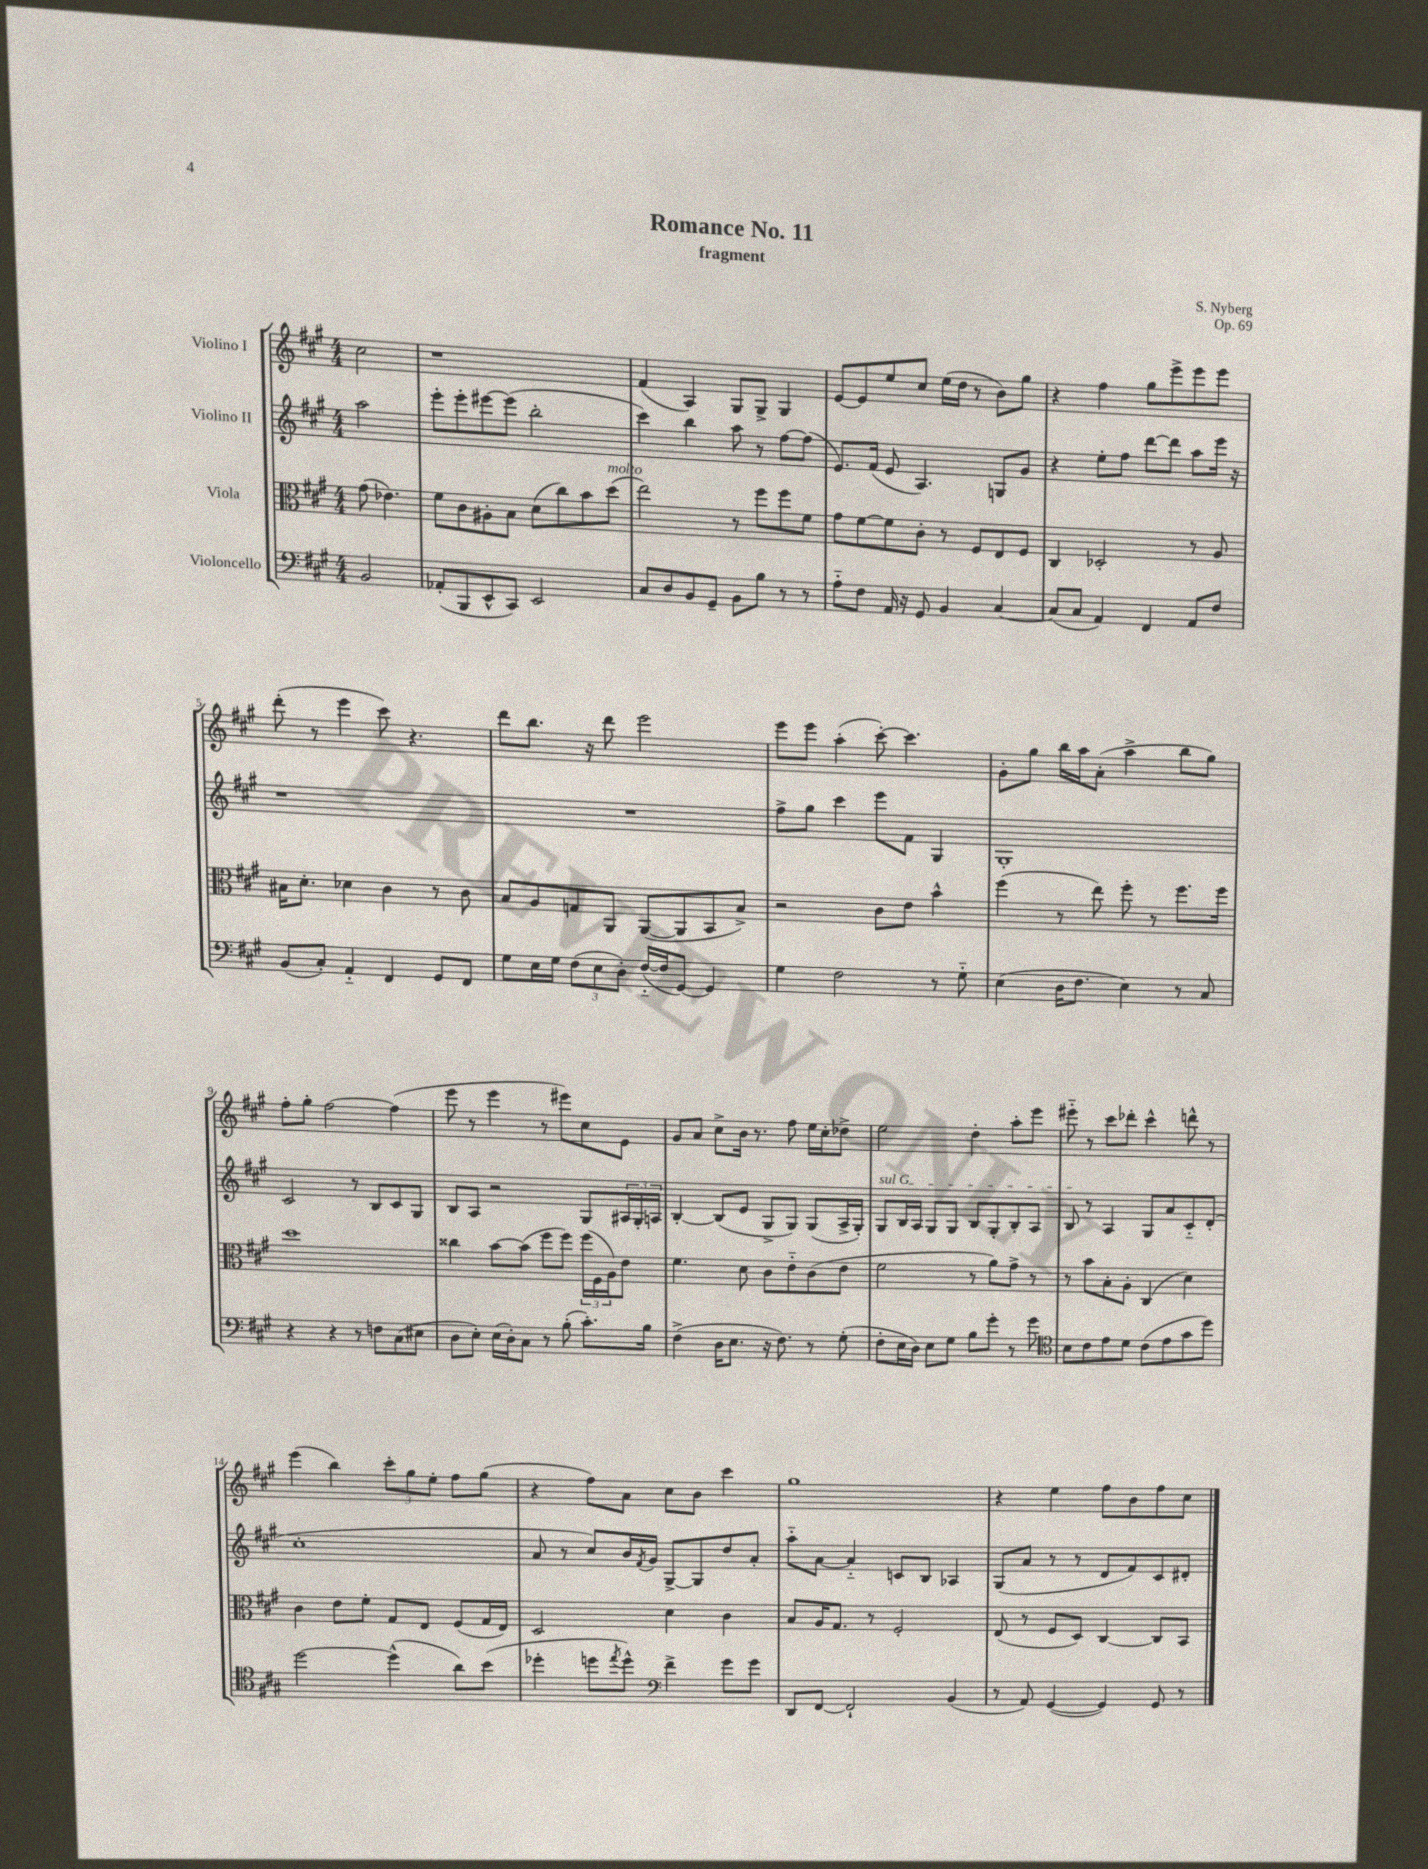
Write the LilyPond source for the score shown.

\header { title = "Romance No. 11" composer = "S. Nyberg" subtitle = "fragment" opus = "Op. 69" }
<<
\new StaffGroup <<
\new Staff = "s0" \with { instrumentName = "Violino I" } {
    \clef treble \key a \major \numericTimeSignature \time 4/4 \partial 2
    cis''2 |
    r1 |
    fis'4( a4) gis8 gis8-> gis4 |
    e'8~ e'8 e''8 cis''8 e''16( d''16 r8 b'8) gis''8 |
    r4 fis''4 gis''8 e'''8-> e'''8 e'''8 |
    d'''8-.( r8 e'''4 cis'''8) r4. |
    d'''8 b''8. r16 d'''8 e'''2 |
    e'''8 e'''8 a''4-.( cis'''8~-.) cis'''4. |
    gis'8-. gis''8 b''16 a''16 a'8-.( a''4-> b''8 gis''8) |
    fis''8-. gis''8-. fis''2~ fis''4( |
    e'''8 r8 e'''4 r8 eis'''8) cis''8 e'8 |
    gis'8 a'8 cis''8-> b'16 r8. fis''8 e''16 cis''16-. des''8-> |
    e''2 d''4-. a''8-. e'''8 |
    eis'''8-_ r8 cis'''8 des'''8-. cis'''4-^ d'''8-^ r8 |
    e'''4( b''4) \tuplet 3/2 { cis'''8-. gis''8 e''8-. } fis''8 gis''8( |
    r4 fis''8) a'8 cis''8 b'8 cis'''4 |
    gis''1 |
    r4 e''4 fis''8 b'8 fis''8 cis''8 \bar "|." |
}
\new Staff = "s1" \with { instrumentName = "Violino II" } {
    \clef treble \key a \major \numericTimeSignature \time 4/4 \partial 2
    a''2 |
    e'''8-. e'''8-. eis'''8~ eis'''8( b''2-. |
    cis'''4) b''4 a''8 r8 fis''8~ fis''8( |
    e'8.) fis'16( e'8 a4.) g8 gis'8 |
    r4 e''8-. fis''8 d'''8~ d'''8 a''8 e'''16 r16 |
    r1 |
    R1 |
    fis''8-> gis''8 cis'''4 e'''8 fis'8 gis4 |
    gis1-. |
    cis'2 r8 b8 cis'8 gis8 |
    b8 a8 r2 gis8 \tuplet 3/2 { ais16 gis16-. a16 } |
    b4~-. b8( e'8 gis8-> gis8) gis8( a16-> gis16-.) |
    \once \override TextSpanner.bound-details.left.text = \markup { \italic "sul G" } gis8\startTextSpan b16 a16 gis8 gis8 b8 gis8-. b8-. a8 |
    b8\stopTextSpan r8 a4 gis8 a'8 cis'8-_ d'8-.( |
    cis''1-. |
    a'8 r8 cis''8) b'16 \acciaccatura { fis'8 } gis'16 gis8~-> gis8 d''8 a'8-. |
    a''8-_ a'8~ a'4-_ c'8 b8 aes4 |
    gis8( a'8 r8 r8 d'8 fis'8) cis'8 dis'8-. \bar "|." |
}
\new Staff = "s2" \with { instrumentName = "Viola" } {
    \clef alto \key a \major \numericTimeSignature \time 4/4 \partial 2
    gis'8( ees'4.) |
    fis'8 cis'8 ais8-. b8 d'8( cis''8) b'8 d''8^\markup { \italic "molto" }( |
    e''2) r8 fis''8 fis''8 fis'8 |
    gis'8 fis'8~ fis'8 cis'8-. r8 fis8 e8 fis8 |
    cis4 des2-. r8 a8 |
    bis16 d'8.-. des'4 cis'4 r8 cis'8 |
    b8 a8 g8 a,8 a,8~( a,8 b,8 b8->) |
    r2 cis'8 e'8 b'4-^ |
    fis''4( r8 e''8) fis''8-. r8 fis''8. fis''16 |
    d''1 |
    cisis''4 b'8~ b'8( fis''8 fis''8) \tuplet 3/2 { fis''16( fis16 a16) } e'8 |
    fis'4. d'8 cis'8 e'8-_ cis'8( e'8 |
    fis'2 r8 a'8) gis'8-> r8 |
    r8 b'8 b8-. a8-. cis4( d'4) |
    cis'4 e'8 fis'8-. gis8 e8 fis8( gis16 e16) |
    d2 d'4 cis'4 |
    b8 a16 gis8. r8 fis2-. |
    e8( r8 fis8 d8) cis4~ cis8 b,8 \bar "|." |
}
\new Staff = "s3" \with { instrumentName = "Violoncello" } {
    \clef bass \key a \major \numericTimeSignature \time 4/4 \partial 2
    b,2 |
    aes,8-.( b,,8 e,8-^ cis,8) e,2 |
    cis8 d8 b,8 gis,8-- b,8 b8 r8 r8 |
    a8-_ fis8 a,16 r16 gis,8 b,4 cis4~ |
    cis8( cis8 a,4) fis,4 a,8 fis8 |
    b,8( cis8-.) a,4-_ fis,4 gis,8 fis,8 |
    gis8 e16 gis16 \tuplet 3/2 { fis8( e8 d8-.) } fis16~-_( fis16 gis,8~) gis,4 |
    gis4 fis2 r8 gis8-_ |
    e4( d16 fis8. e4) r8 cis8 |
    r4 r4 r8 f8 cis8( eis8 |
    d8 e8-.) e16( d16-.) cis8 r8 b8-.( cis'8.-.) b16 |
    fis4->( d16 e8. r16 fis8.) r8 gis8-.( |
    fis8-. e16 d16) e8 gis8 b8 gis'8-. r8 gis'8 |
    \clef tenor b8 cis'8 e'8 d'8 cis'8( e'8 gis'8 d''8) |
    d''2~ d''4-^( a'8) b'8( |
    des''4-. d''8 \acciaccatura { e''8 } d''8-^) \clef bass fis'4-> gis'8 gis'8 |
    d,8 fis,8~ fis,2-! b,4( |
    r8 a,8) gis,4~( gis,4) gis,8 r8 \bar "|." |
}
>>
>>
